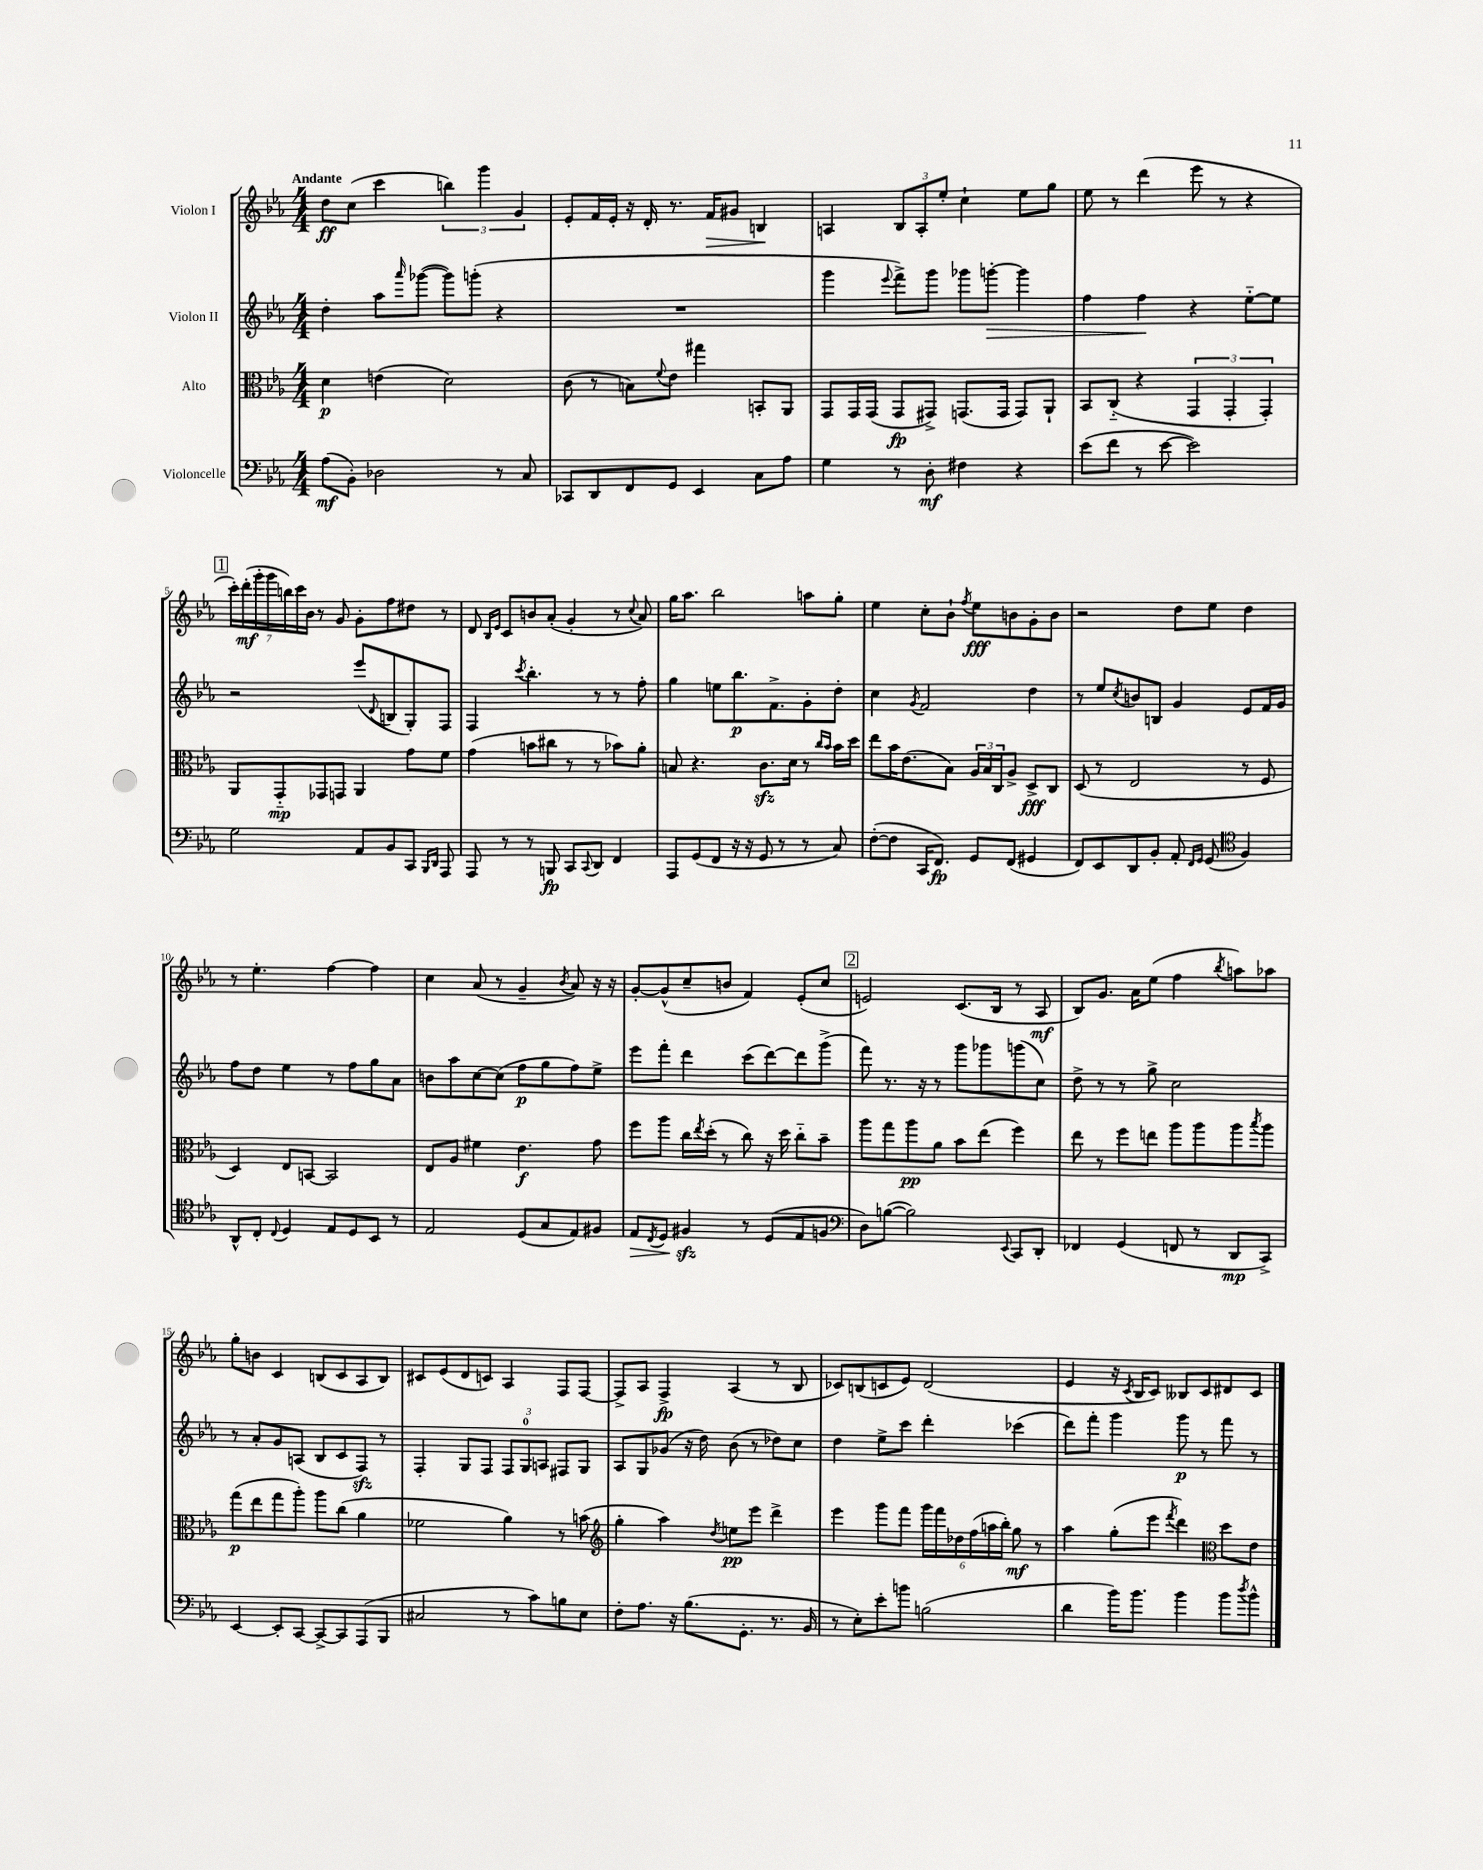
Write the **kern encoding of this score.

**kern	**kern	**kern	**kern
*staff4	*staff3	*staff2	*staff1
*clefF4	*clefC3	*clefG2	*clefG2
*k[b-e-a-]	*k[b-e-a-]	*k[b-e-a-]	*k[b-e-a-]
*M4/4	*M4/4	*M4/4	*M4/4
(8A-	4d	4dd'	8dd
8BB-')	.	.	(8cc
2D-	(4e	8aa-	4ccc
.	.	16qqaaa-	.
.	.	([8ggg-	.
.	2d)	8ggg-])	6bb)
.	.	(8ggg'	.
.	.	.	6ggg
8r	.	4r	.
.	.	.	6g
8C	.	.	.
=	=	=	=
8CC-	(8c	1r	8e-'
8DD	8r	.	16f
.	.	.	16e-'
8FF	8B)	.	16r
.	.	.	16d'
.	8qqf	.	.
8GG	8e-	.	8.r
4EE-	4gg#	.	.
.	.	.	16f
.	.	.	8g#
8C	8BB'	.	4B
8A-	8AA-	.	.
=	=	=	=
4G	8GG	4ggg	4A
.	16GG	.	.
.	(16GG	.	.
.	.	8qqeee-	.
8r	8GG	8fff^)	12B-
.	.	.	12A'
8D'	8GG#^)	8ggg	.
.	.	.	12ee-'
4F#	(8.GG	8ggg-	4cc`
.	.	[8ggg'	.
.	16GG	.	.
4r	8GG)	4ggg]	8ee-
.	8AA-`	.	8gg
=	=	=	=
(8e-	8BB-	4ff	8ee-
8f	(8C'~	.	8r
8r	4r	4ff	(4ddd
[8e-	.	.	.
2e-])	6GG	4r	8eee-
.	.	.	8r
.	6GG'	.	.
.	.	[8ee-'~	4r
.	6GG')	.	.
.	.	8ee-]	.
=	=	=	=
2G	8AA-	2r	28ccc')
.	.	.	(28ddd'
.	.	.	28ggg'
.	.	.	28ggg
.	8GG'~	.	.
.	.	.	28bb)
.	.	.	28ccc
.	.	.	28b-
.	8GG-	.	8r
.	8GG	.	8g
8AA-	4AA-	(8eee-	8g'
.	.	8qqd	.
8BB-	.	8B	8ff
8CC	8g	8G')	8dd#
16qqBBB-	.	.	.
16qqDD	.	.	.
8AAA-	8f	8F	8r
=	=	=	=
8AAA-	(4g	4F	8d
.	.	.	16qqB-
.	.	.	16qqe-
8r	.	.	8c
.	.	8qccc	.
8r	8b	4.bb-'	8b
8BBB	8cc#	.	(8a-'
8CC	8r	.	4g'
8qqCC	.	.	.
8DD	8r	8r	.
4FF	8b-)	8r	8r
.	.	.	8qqcc
.	8a-'	8ff'	8a-)
=	=	=	=
8AAA-	8B	4gg	16gg
.	.	.	8.aa-
(8GG	4.r	.	.
8FF	.	8ee	2bb-
16r	.	8.bb-	.
16r	.	.	.
8GG	8.c	.	.
.	.	8.f^	.
8r	.	.	.
.	16d	.	.
8r	8r	8g'	8aa
.	16qqcc	.	.
.	16qqb-	.	.
8C)	16b-	8dd'	8gg'
.	16dd	.	.
=	=	=	=
([8F'	8ee-	4cc	4ee-
8F]	16b-	.	.
.	(8.e-	.	.
.	.	8qg	.
16CC	.	2f	8cc'
8.FF)	.	.	.
.	8B-)	.	8b-`
.	.	.	8qff
8GG	24A-	.	8ee-
.	24B-	.	.
.	24C	.	.
(8FF	8A-^	.	8b
4GG#	8D^	4dd	8g'
.	8C	.	8b
=	=	=	=
8FF)	(8D	8r	2r
8EE-	8r	8ee-	.
.	.	8qcc	.
8DD	2E-	8b	.
8BB-'	.	8B	.
8AA-'	.	4g	8dd
16qqFF	.	.	.
16qqGG	.	.	.
(8GG	.	.	8ee-
*clefC4	*	*	*
4F)	8r	8e-	4dd
.	8F	16f	.
.	.	16g	.
=	=	=	=
8AA-^^	4D)	8ff	8r
8C'	.	8dd	4.ee-'
8qqC	.	.	.
4D	8E-	4ee-	.
.	[8BB	.	.
8E-	2BB]	8r	[4ff
8D	.	8ff	.
8BB-	.	8gg	4ff]
8r	.	8a-	.
=	=	=	=
2E-	8E-	8b	4cc
.	8A-	8aa-	.
.	4f#	[8cc	(8a-
.	.	(8cc]	8r
(8D	4.e-	8ff	4g~
8G	.	8gg	.
.	.	.	8qb-
8E-)	.	8ff)	8a-)
8F#	8g	8ee-^	16r
.	.	.	16r
=	=	=	=
8E-	8ff	8eee-	[8g'
8qC	.	.	.
8D	8aa-	8fff'	(8g^^]
4F#	16cc	4ddd	8cc~
.	8qee-	.	.
.	(16dd'	.	.
.	8r	.	8b
8r	8cc)	(8ccc	4f)
(8D	16r	[8ddd)	.
.	16dd	.	.
8E-	8cc'~	8ddd]	(8e-'
8F	8b-~	(8ggg^	8cc
=	=	=	=
*clefF4	*	*	*
8D)	8aa-	8fff)	2e)
([8B	8gg	8.r	.
2B])	8aa-	.	.
.	.	16r	.
.	8a-	8r	.
.	8b-	8ggg	(8.c
.	(8ee-	8ggg-	.
.	.	.	16B-
8qqEE-	.	.	.
8CC	4ff)	(8ggg	8r
8DD'	.	8cc)	8A-
=	=	=	=
4FF-	8ee-	8dd^	8B-)
.	8r	8r	8.g
(4GG	8ff	8r	.
.	.	.	16a-
.	8ee	8gg^	(8ee-
8FF	8aa-	2cc	4ff
8r	8aa-	.	.
.	.	.	8qbb-
8DD	8aa-	.	8aa)
.	8qbb-	.	.
8CC^)	8aa-	.	8aa-
=	=	=	=
[4EE-	(8gg	8r	8gg'
.	8ee-	8a-'	8b
8EE-']	8gg	8g	4c
[8CC	8aa-')	(8A	.
8CC^_	8aa-	8B-	(8B
8CC]	(8cc	8c	8c
(8AAA-	4a-	8F)	8A-
8BBB-	.	8r	8B)
=	=	=	=
2C#	2f-	4F'	8c#
.	.	.	(8e-
.	.	8G	8d
.	.	8F	8c)
8r	4a-)	12F	4A-
.	.	12G	.
8c)	.	.	.
.	.	12A	.
8B	8r	8F#	8F
8E-	(8b	8G	[8F
=	=	=	=
*	*clefG2	*	*
8F'	4gg'	8A-	8F^]
8.A-	.	8G	8A-
.	4aa-)	(8g-	4F^
16r	.	.	.
(8.B-	.	16r	.
.	.	16dd)	.
.	8qdd	.	.
.	8ee	(8b-	(4A-
8.GG'	.	.	.
.	8eee-	8r	.
8.r	4ddd^	8dd-)	8r
.	.	8cc	8B-
16BB-	.	.	.
=	=	=	=
8r	4eee-	4dd	8c-)
8E-')	.	.	(8B
8e-'	8ggg	8ee-^	8c
8b	8fff	8ccc	8e-)
(2B	24ggg	4ddd'	(2d
.	24fff	.	.
.	24dd-	.	.
.	(24ff	.	.
.	24aa	.	.
.	24bb-')	.	.
.	8gg	(4ccc-	.
.	8r	.	.
=	=	=	=
4d	4aa-	8ddd)	4e-
.	.	8fff'	.
16b-)	(8gg'	4ggg	16r
.	.	.	8qc
8.b-	.	.	16B-
.	8eee-	.	8c)
.	8qfff	.	.
4b-	4ddd)	8ggg	8B--
.	.	8r	8c
*	*clefC3	*	*
8b-	8dd	8fff	8d#
8qdd	.	.	.
8b-^^	8e-	8r	8c
==	==	==	==
*-	*-	*-	*-
